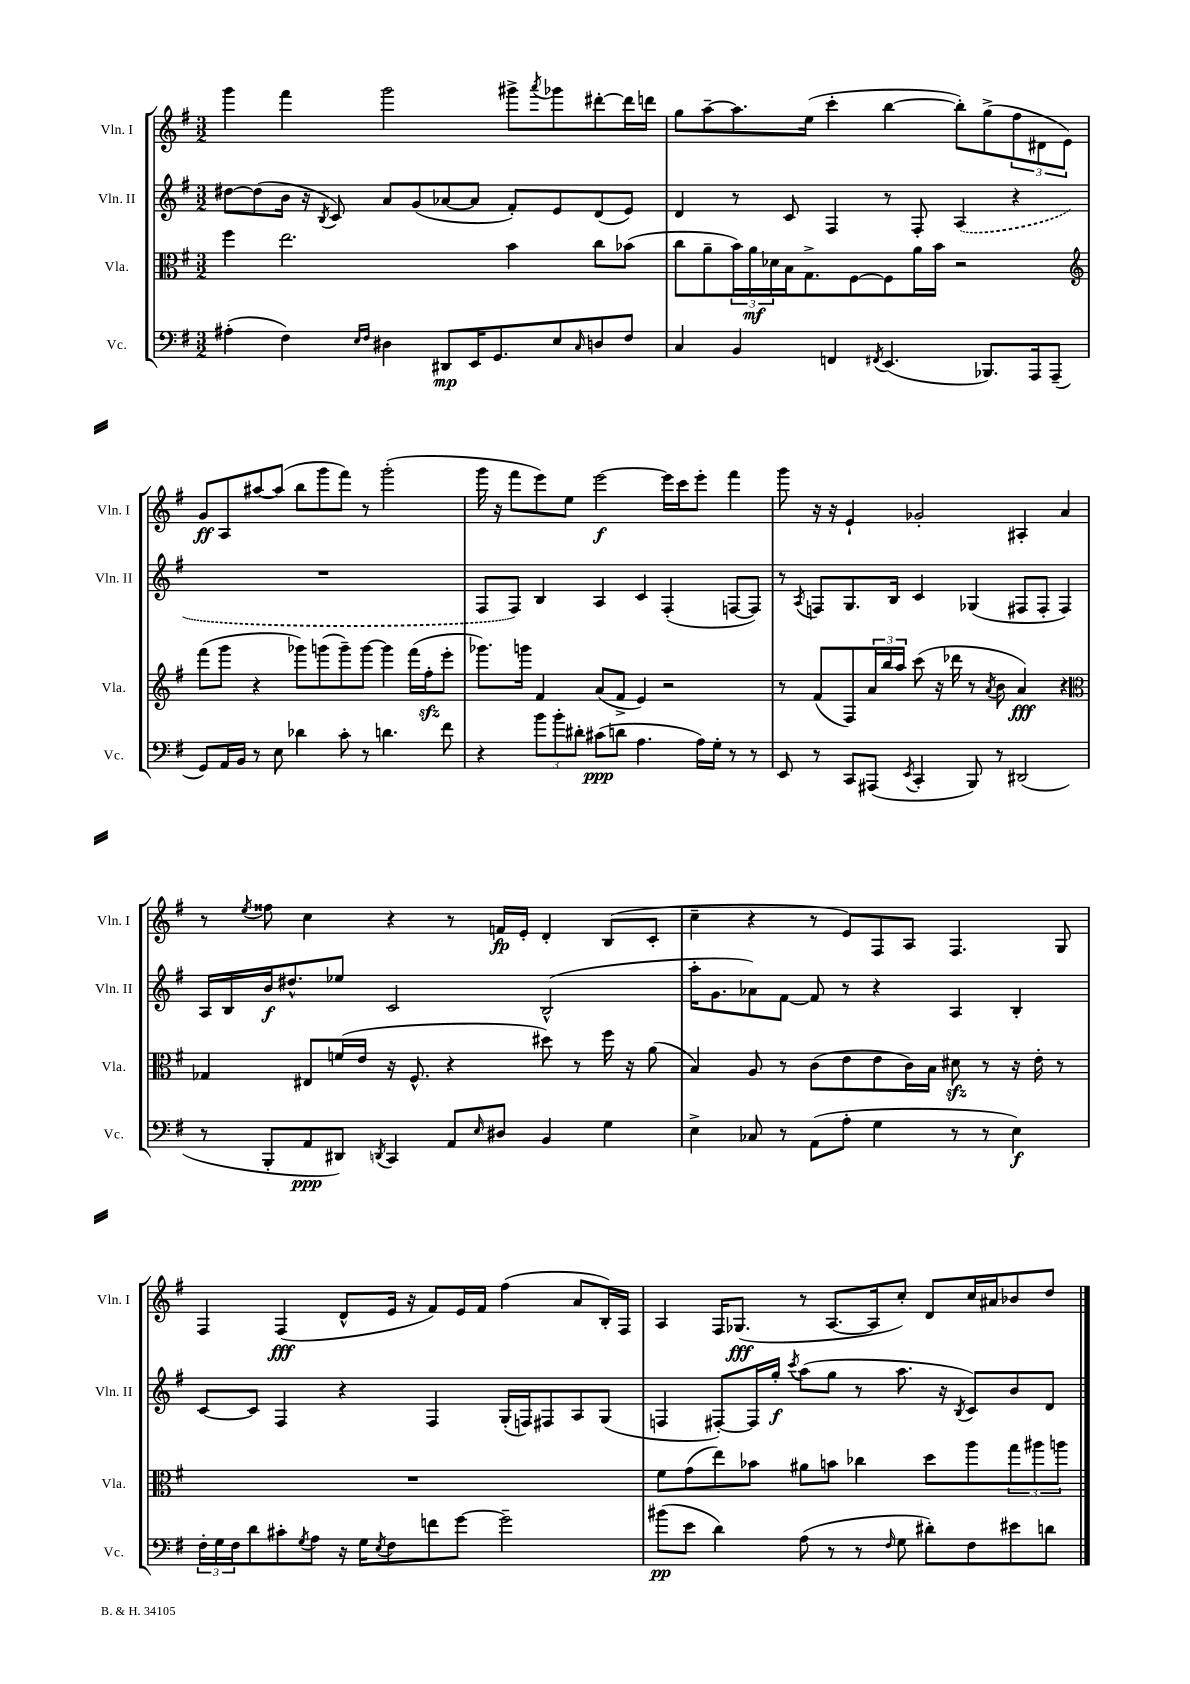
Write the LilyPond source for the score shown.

<<
\new StaffGroup <<
\new Staff = "s0" \with { instrumentName = "Vln. I" shortInstrumentName = "Vln. I" } {
    \clef treble \key g \major \numericTimeSignature \time 3/2
    g'''4 fis'''4 g'''2 gis'''8-> \acciaccatura { a'''8 } ges'''8 dis'''8~-. dis'''16 d'''16 |
    g''8 a''8~-- a''8. e''16( c'''4-. b''4~ b''8-.) g''8->( \tuplet 3/2 { fis''8 dis'8 e'8) } |
    g'8\ff a8 ais''8~ ais''8( b''8 g'''8 fis'''8) r8 g'''2-.( |
    g'''16 r16 fis'''8 e'''8) e''8 e'''2~\f e'''16 c'''16 e'''8-. fis'''4 |
    g'''8 r16 r16 e'4-! ges'2-. ais4-. a'4 |
    r8 \acciaccatura { e''8 } fisis''8 c''4 r4 r8 f'16\fp e'16-. d'4-. b8( c'8-. |
    c''4-- r4 r8 e'8) fis8 a8 fis4. g8 |
    fis4 fis4\fff( d'8-^ e'16 r16 fis'8) e'16 fis'16 fis''4( a'8 b16-.) fis16 |
    a4 fis16 ges8.\fff( r8 a8.~ a16 c''8-.) d'8 c''16 ais'16 bes'8 d''8 \bar "|." |
}
\new Staff = "s1" \with { instrumentName = "Vln. II" shortInstrumentName = "Vln. II" } {
    \clef treble \key g \major \numericTimeSignature \time 3/2
    dis''8~ dis''8( b'16 r16 \acciaccatura { b8 } c'8) a'8 g'8( aes'8~ aes'8 fis'8-.) e'8 d'8( e'8) |
    d'4 r8 c'8 fis4 r8 fis8-. \once \slurDashed a4( r4 |
    R1. |
    fis8 fis8) b4 a4 c'4 fis4-.( f8~ f8) |
    r8 \acciaccatura { a8 } f8 g8. b16 c'4 ges4( fis8 fis8-. fis4) |
    a16 b16 b'16\f dis''8.-^ ees''8 c'2 b2-^( |
    a''16-. g'8. aes'8) fis'8~ fis'8 r8 r4 a4 b4-. |
    c'8~ c'8 fis4 r4 fis4 g16-.( f16) fis8 a8 g8( |
    f4 fis8~-.) fis16 g''16-.\f \acciaccatura { c'''8 } a''8( g''8 r8 a''8. r16 \acciaccatura { b8 } c'8) b'8 d'8 \bar "|." |
}
\new Staff = "s2" \with { instrumentName = "Vla." shortInstrumentName = "Vla." } {
    \clef alto \key g \major \numericTimeSignature \time 3/2
    fis''4 e''2. b'4 c''8 bes'8( |
    c''8 a'8-- \tuplet 3/2 { b'16) a'16\mf des'16 } b16 g8.-> fis8~ fis8 a'16 b'16 r2 |
    \clef treble fis'''8( g'''8 r4 ges'''8) g'''8( g'''8--) g'''8~ g'''4 fis'''16( fis''16-.\sfz e'''8-. |
    ges'''8.) g'''16 fis'4 a'8( fis'8-> e'4) r2 |
    r8 fis'8( fis8) \tuplet 3/2 { a'16 b''16 a''16 } c'''8( r16 des'''16 r8 \acciaccatura { a'8 } b'8 a'4\fff) r4 |
    \clef alto ges4 eis8 f'16( e'16 r16 fis8.-^ r4 dis''8) r8 fis''16 r16 a'8( |
    b4) a8 r8 c'8( e'8 e'8 c'16) b16 dis'8\sfz r8 r16 e'16-. r8 |
    R1. |
    fis'8 g'8( e''8) bes'8 ais'8 b'8 ces''4 d''8 a''8 \tuplet 3/2 { g''8 ais''8 a''8 } \bar "|." |
}
\new Staff = "s3" \with { instrumentName = "Vc." shortInstrumentName = "Vc." } {
    \clef bass \key g \major \numericTimeSignature \time 3/2
    ais4-.( fis4) \grace { e16 fis16 } dis4 dis,8\mp e,16 g,8. e8 \grace { c16 } d8 fis8 |
    c4 b,4 f,4 \acciaccatura { fis,8 } e,4.( bes,,8.) a,,16 a,,8--( |
    g,8) a,16 b,16 r8 e8 des'4 c'8-. r8 d'4. fis'8 |
    r4 \tuplet 3/2 { b'8 b'8-. dis'8-. } cis'8\ppp( d'8 a4. a16) g16-. r8 r8 |
    e,8 r8 c,8 ais,,8( \acciaccatura { e,8 } c,4-. b,,8) r8 dis,2( |
    r8 b,,8-. a,8\ppp dis,8) \acciaccatura { d,8 } c,4 a,8 \grace { e16 } dis8 b,4 g4 |
    e4-> ces8 r8 a,8( a8-. g4 r8 r8 e4\f) |
    \tuplet 3/2 { fis16-. g16 fis16 } d'8 cis'8-. \acciaccatura { g8 } a8 r16 g16 \acciaccatura { e8 } fis8 f'8 g'8~ g'2-- |
    bis'8\pp( e'8 d'4) a8( r8 r8 \grace { fis16 } g8 dis'8-.) fis8 eis'8 d'8 \bar "|." |
}
>>
>>
\layout { \context { \Score \remove "Bar_number_engraver" } }
